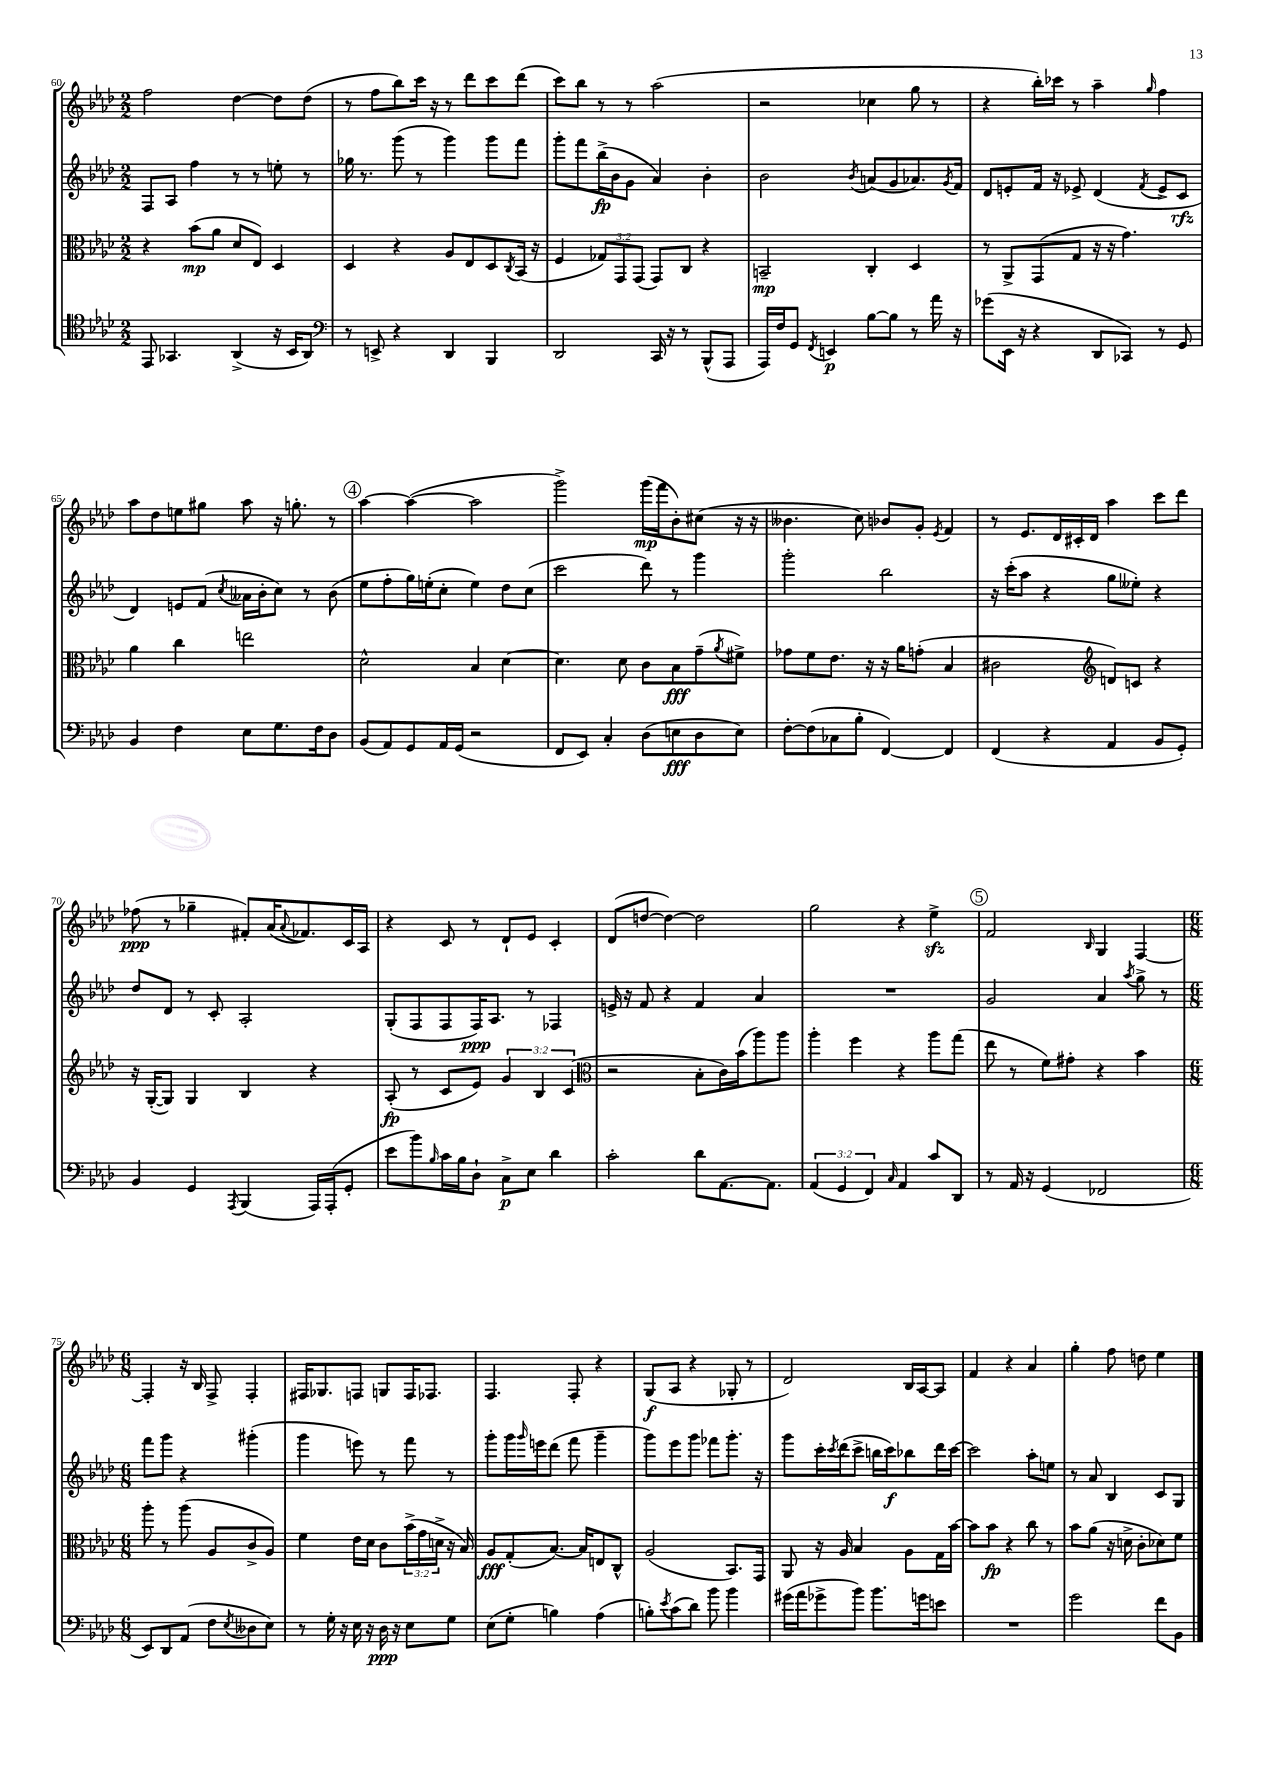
<<
\new StaffGroup <<
\new Staff = "s0" {
    \clef treble \key aes \major \numericTimeSignature \time 2/2
    f''2 des''4~ des''8 des''8( |
    r8 f''8 bes''8) c'''16 r16 r8 des'''8 c'''8 des'''8( |
    c'''8) bes''8 r8 r8 aes''2( |
    r2 ces''4 g''8 r8 |
    r4 bes''16-.) ces'''16 r8 aes''4-- \grace { g''16 } f''4 |
    aes''8 des''8 e''8 gis''8 aes''8 r16 g''8.-. r8 |
    \mark \markup { \circle "4" } aes''4~ aes''4~( aes''2 |
    g'''2->) g'''16\mp( f'''16 bes'8-.) cis''8( r16 r16 |
    beses'4. c''8) bes'8 g'8-. \acciaccatura { ees'8 } f'4 |
    r8 ees'8. des'16 cis'16-. des'16 aes''4 c'''8 des'''8 |
    fes''8\ppp( r8 ges''4-- fis'8-.) aes'16( \appoggiatura { aes'8 } fes'8.) c'16 aes16 |
    r4 c'8 r8 des'8-! ees'8 c'4-. |
    des'8( d''8~ d''4~) d''2 |
    g''2 r4 ees''4->\sfz |
    \mark \markup { \circle "5" } f'2 \grace { bes16 } g4 f4~ |
    \numericTimeSignature \time 6/8 f4-. r16 bes16 f8-> f4-. |
    fis16 ges8. f8 g8 f16 fes8. |
    f4. f8-. r4 |
    g8\f( aes8 r4 ges8-. r8 |
    des'2) bes16 aes16~ aes8 |
    f'4 r4 aes'4 |
    g''4-. f''8 d''8 ees''4 \bar "|." |
}
\new Staff = "s1" {
    \clef treble \key aes \major \numericTimeSignature \time 2/2
    f8 aes8 f''4 r8 r8 e''8-. r8 |
    ges''16 r8. g'''8( r8 g'''4) g'''8 f'''8 |
    g'''8-. f'''8 bes''16->\fp( bes'16 g'8 aes'4) bes'4-. |
    bes'2 \acciaccatura { bes'8 } a'8( g'8 aes'8.) \acciaccatura { g'8 } f'16 |
    des'8 e'8-. f'16 r16 ees'8-> des'4( \acciaccatura { f'8 } ees'8-> c'8\rfz |
    des'4) e'8 f'8( \acciaccatura { c''8 } aeses'16 bes'16-. c''8) r8 bes'8( |
    \mark \markup { \circle "4" } ees''8 f''8-. g''16) e''16-.( c''8-. e''4) des''8 c''8( |
    c'''2 des'''8) r8 g'''4 |
    g'''2-. bes''2 |
    r16 c'''16-.( aes''8 r4 g''8 eeses''8-.) r4 |
    des''8 des'8 r8 c'8-. aes2-. |
    g8-.( f8 f8 f16\ppp) aes8. r8 fes4 |
    e'16-> r16 f'8 r4 f'4 aes'4 |
    R1 |
    \mark \markup { \circle "5" } g'2 aes'4 \acciaccatura { aes''8 } g''8-> r8 |
    \numericTimeSignature \time 6/8 f'''8 g'''8 r4 gis'''4-.( |
    g'''4 e'''8) r8 f'''8 r8 |
    g'''8-. g'''16 \grace { g'''16 } e'''16 des'''8( f'''8 g'''4-- |
    g'''8) ees'''8 g'''8 fes'''8 g'''8.-. r16 |
    g'''8 c'''16-. \acciaccatura { c'''8 } des'''16( c'''8-> b''16 c'''16\f) bes''8 des'''16 c'''16~ |
    c'''2 aes''8-. e''8 |
    r8 aes'8 bes4 c'8 g8 \bar "|." |
}
\new Staff = "s2" {
    \clef alto \key aes \major \numericTimeSignature \time 2/2 \override Staff.TupletNumber.text = #tuplet-number::calc-fraction-text
    r4 bes'8\mp( aes'8 des'8 ees8) des4 |
    des4 r4 aes8 ees8 des8 \acciaccatura { c8 } bes,16( r16 |
    f4 \tuplet 3/2 { ges8) g,8 g,8( } g,8) c8 r4 |
    b,2--\mp c4-. des4 |
    r8 aes,8-> g,8( g8 r16 r16 g'4.) |
    aes'4 c''4 e''2 |
    \mark \markup { \circle "4" } des'2-^ bes4 des'4~ |
    des'4. des'8 c'8 bes8\fff g'8--( \acciaccatura { aes'8 } fis'8->) |
    ges'8 f'8 ees'8. r16 r16 aes'16 g'8-.( bes4 |
    cis'2 \clef treble d'8) c'8 r4 |
    r16 g16~-.( g8) g4 bes4 r4 |
    aes8-.\fp( r8 c'8 ees'8) \tuplet 3/2 { g'4 bes4 c'4( } |
    \clef alto r2 bes8-. c'16) bes'16( aes''8) aes''8 |
    aes''4-. f''4 r4 aes''8 g''8( |
    \mark \markup { \circle "5" } ees''8 r8 f'8) gis'8-. r4 bes'4 |
    \numericTimeSignature \time 6/8 aes''8-. r8 aes''8( aes8 c'8-> aes8) |
    f'4 ees'16 des'16 c'8 \tuplet 3/2 { bes'16->( g'16 d'16-> } r16 bes16) |
    aes8\fff g8-.( bes8.~) bes16 e8 c8-^ |
    aes2( bes,8.) g,16 |
    aes,8 r16 aes16 bes4 aes8 g16 bes'16~ |
    bes'8 bes'8\fp r4 c''8 r8 |
    bes'8 aes'8( r16 d'16-> c'8-. des'8) f'8 \bar "|." |
}
\new Staff = "s3" {
    \clef tenor \key aes \major \numericTimeSignature \time 2/2 \override Staff.TupletNumber.text = #tuplet-number::calc-fraction-text
    ees,8 ges,4. aes,4->( r16 bes,16 aes,8) |
    \clef bass r8 e,8-> r4 des,4 bes,,4 |
    des,2 c,16 r16 r8 bes,,8-^( aes,,8 |
    aes,,16) f16 g,8 \acciaccatura { f,8 } e,4\p bes8~ bes8 r8 aes'16 r16 |
    ges'8( ees,16 r16 r4 des,8 ces,8) r8 g,8 |
    bes,4 f4 ees8 g8. f16 des8 |
    \mark \markup { \circle "4" } bes,8( aes,8) g,8 aes,16 g,16( r2 |
    f,8 ees,8) c4-. des8( e8\fff des8 e8) |
    f8~-. f8( ces8 bes8-. f,4~) f,4 |
    f,4( r4 aes,4 bes,8 g,8-.) |
    bes,4 g,4 \acciaccatura { aes,,8 } bes,,4( aes,,16) aes,,16-.( g,8-. |
    ees'8 bes'8) \grace { bes16 } c'16 bes16 des8-! c8->\p ees8 des'4 |
    c'2-. des'8 aes,8.~ aes,8. |
    \tuplet 3/2 { aes,4( g,4 f,4) } \grace { c16 } aes,4 c'8 des,8 |
    \mark \markup { \circle "5" } r8 aes,16 r16 g,4( fes,2 |
    \numericTimeSignature \time 6/8 ees,8) des,8 aes,8( f8 \acciaccatura { ees8 } deses8 ees8) |
    r8 g16-. r16 ees16 r16 des16\ppp r16 ees8 g8 |
    ees8( g8-. b4) aes4( |
    b8-.) \acciaccatura { ees'8 } c'8( des'8) bes'8 bes'4 |
    gis'16( aes'16 ges'8-> bes'8) bes'8. g'16 e'8 |
    R2. |
    g'2 f'8 bes,8 \bar "|." |
}
>>
>>
\layout { \context { \Score currentBarNumber = #60 } }
